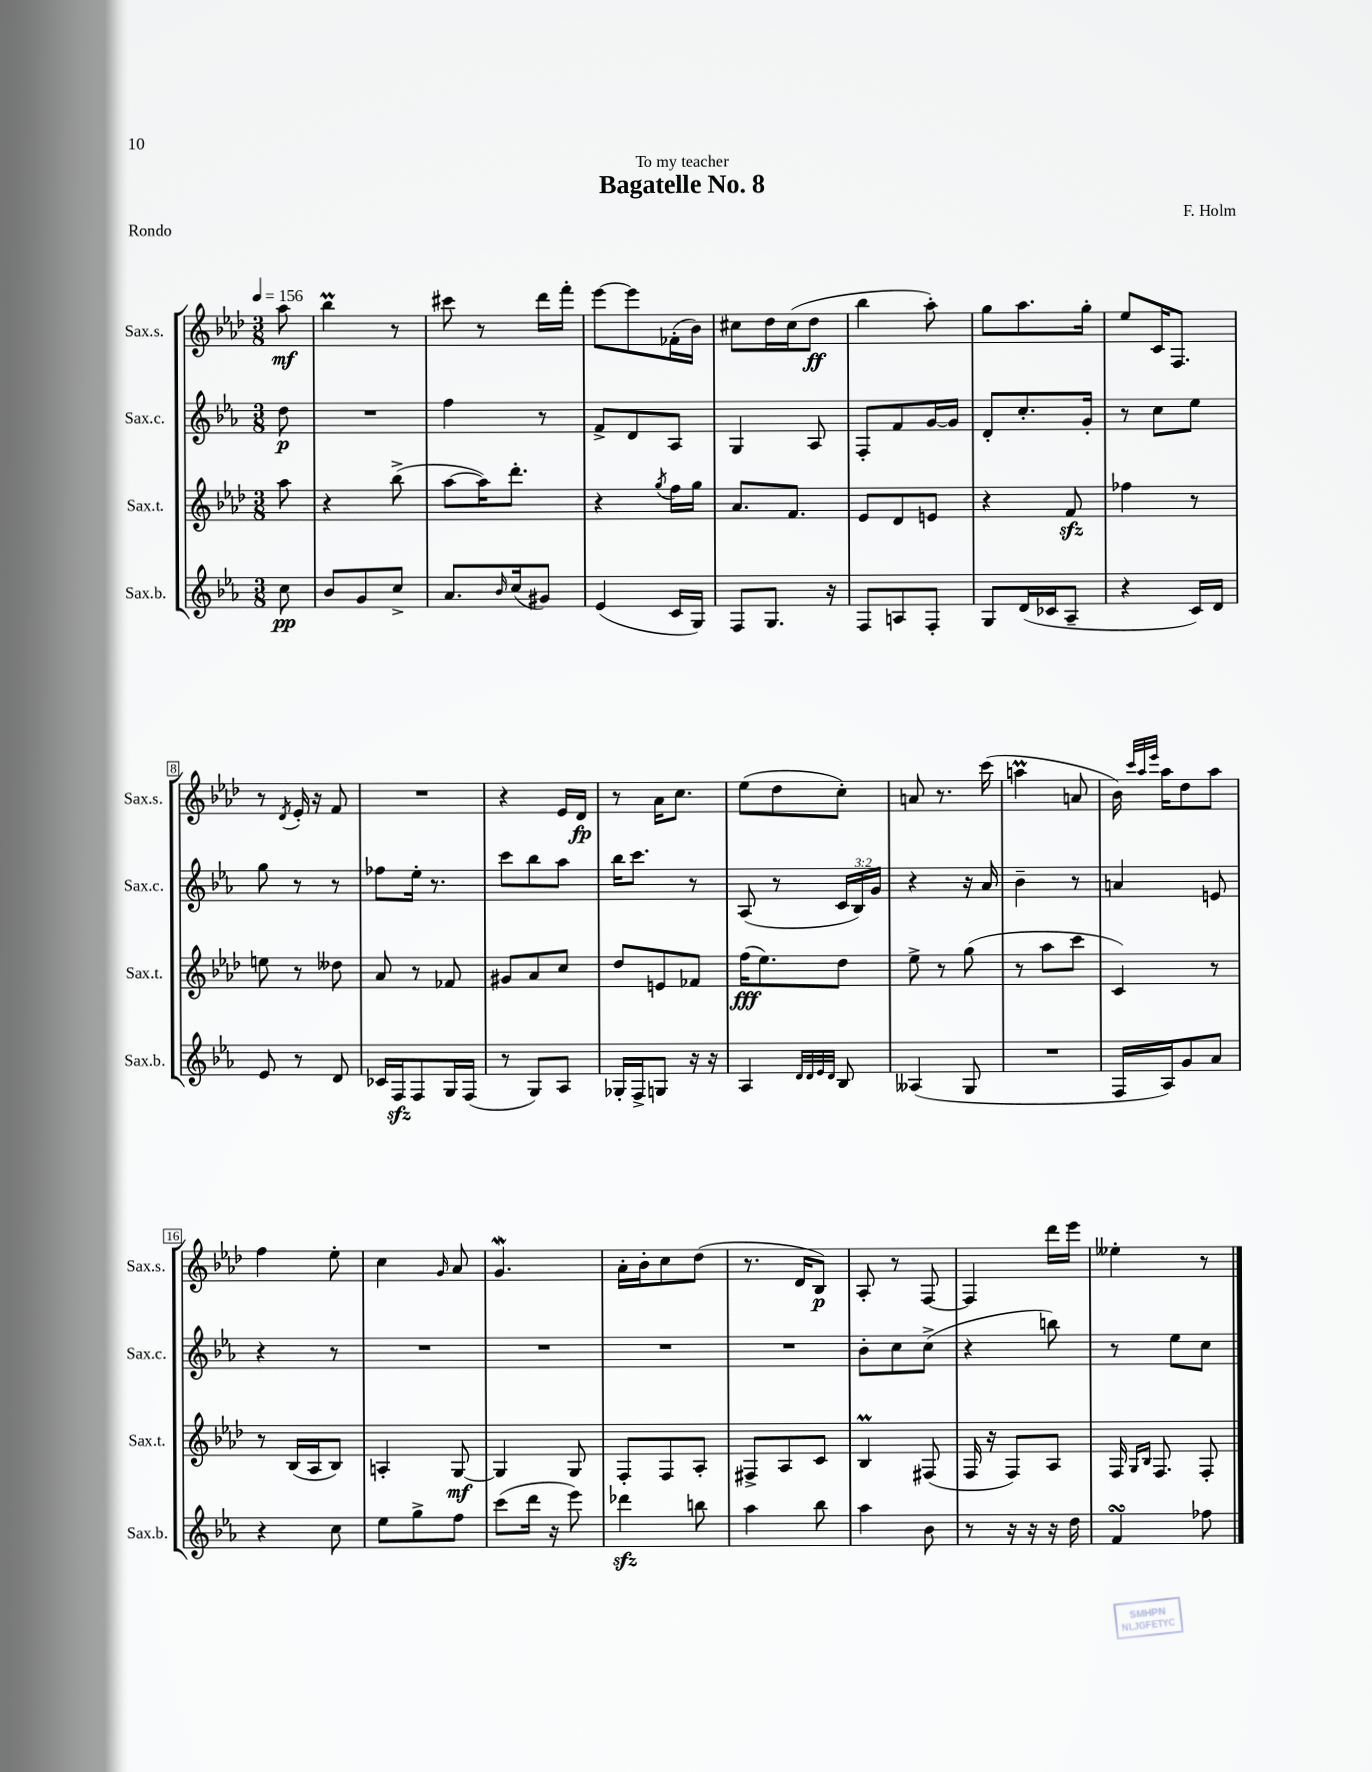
\header { title = "Bagatelle No. 8" composer = "F. Holm" dedication = "To my teacher" piece = "Rondo" }
<<
\new StaffGroup <<
\new Staff = "s0" \with { instrumentName = "Sax.s." shortInstrumentName = "Sax.s." } {
    \clef treble \key aes \major \numericTimeSignature \time 3/8 \partial 8 \tempo 4 = 156
    aes''8\mf |
    bes''4\prall r8 |
    cis'''8 r8 des'''16 f'''16-. |
    ees'''8~ ees'''8 fes'16-.( bes'16) |
    cis''8 des''16 cis''16( des''8\ff |
    bes''4 aes''8-.) |
    g''8 aes''8. g''16-. |
    ees''8 c'16 f8. |
    r8 \acciaccatura { des'8 } ees'16-. r16 f'8 |
    R4. |
    r4 ees'16 des'16\fp |
    r8 aes'16 c''8. |
    ees''8( des''8 c''8-.) |
    a'8 r8. c'''16( |
    a''4\prall a'8 |
    bes'16) \grace { c'''32 aes''32 ees'''32 } aes''16 des''8 aes''8 |
    f''4 ees''8-. |
    c''4 \grace { g'16 } aes'8 |
    g'4.\mordent |
    aes'16-. bes'16-. c''8 des''8( |
    r8. des'16 bes8\p) |
    aes8-. r8 f8~ |
    f4 des'''16 ees'''16 |
    eeses''4-. r8 \bar "|." |
}
\new Staff = "s1" \with { instrumentName = "Sax.c." shortInstrumentName = "Sax.c." } {
    \clef treble \key ees \major \numericTimeSignature \time 3/8 \override Staff.TupletNumber.text = #tuplet-number::calc-fraction-text \partial 8
    d''8\p |
    R4. |
    f''4 r8 |
    f'8-> d'8 aes8 |
    g4 aes8 |
    f8-. f'8 g'16~ g'16 |
    d'8-. c''8.-. g'16-. |
    r8 c''8 ees''8 |
    g''8 r8 r8 |
    fes''8 ees''16-. r8. |
    c'''8 bes''8 aes''8 |
    bes''16 c'''8. r8 |
    aes8( r8 \tuplet 3/2 { c'16 bes16) g'16 } |
    r4 r16 aes'16 |
    bes'4-- r8 |
    a'4 e'8 |
    r4 r8 |
    R4. |
    R4. |
    R4. |
    R4. |
    bes'8-. c''8 c''8->( |
    r4 b''8) |
    r8 ees''8 c''8 \bar "|." |
}
\new Staff = "s2" \with { instrumentName = "Sax.t." shortInstrumentName = "Sax.t." } {
    \clef treble \key aes \major \numericTimeSignature \time 3/8 \partial 8
    aes''8 |
    r4 bes''8->( |
    aes''8~ aes''16) des'''8.-. |
    r4 \acciaccatura { g''8 } f''16 g''16 |
    aes'8. f'8. |
    ees'8 des'8 e'8 |
    r4 f'8\sfz |
    fes''4 r8 |
    e''8 r8 deses''8 |
    aes'8 r8 fes'8 |
    gis'8 aes'8 c''8 |
    des''8 e'8 fes'8 |
    f''16\fff( ees''8.) des''8 |
    ees''8-> r8 g''8( |
    r8 aes''8 c'''8 |
    c'4) r8 |
    r8 bes16( aes16 bes8) |
    a4-. g8~\mf |
    g4 g8 |
    f8-. f8 aes8-. |
    fis8-> aes8 c'8 |
    bes4\prall fis8( |
    f16 r16 f8) aes8 |
    f16 \grace { g16 bes16 } f8. f8-. \bar "|." |
}
\new Staff = "s3" \with { instrumentName = "Sax.b." shortInstrumentName = "Sax.b." } {
    \clef treble \key ees \major \numericTimeSignature \time 3/8 \partial 8
    c''8\pp |
    bes'8 g'8 c''8-> |
    aes'8. \grace { bes'16 } c''16( gis'8) |
    ees'4( c'16 g16) |
    f8 g8. r16 |
    f8 a8 f8-. |
    g8 d'16( ces'16 aes8-- |
    r4 c'16) d'16 |
    ees'8 r8 d'8 |
    ces'16 f16\sfz f8 g16 f16( |
    r8 g8) aes8 |
    ges16-. f16-> g8 r16 r16 |
    aes4 \grace { d'32 d'32 ees'32 d'32 } bes8 |
    aeses4( g8 |
    R4. |
    f16 aes16) g'8 aes'8 |
    r4 c''8 |
    ees''8 g''8-> f''8 |
    c'''8( d'''16 r16 ees'''8) |
    des'''4\sfz b''8 |
    aes''4 bes''8 |
    aes''4 bes'8 |
    r8 r16 r16 r16 d''16 |
    f'4\turn fes''8 \bar "|." |
}
>>
>>
\layout { \context { \Score \override BarNumber.stencil = #(make-stencil-boxer 0.1 0.3 ly:text-interface::print) } }
